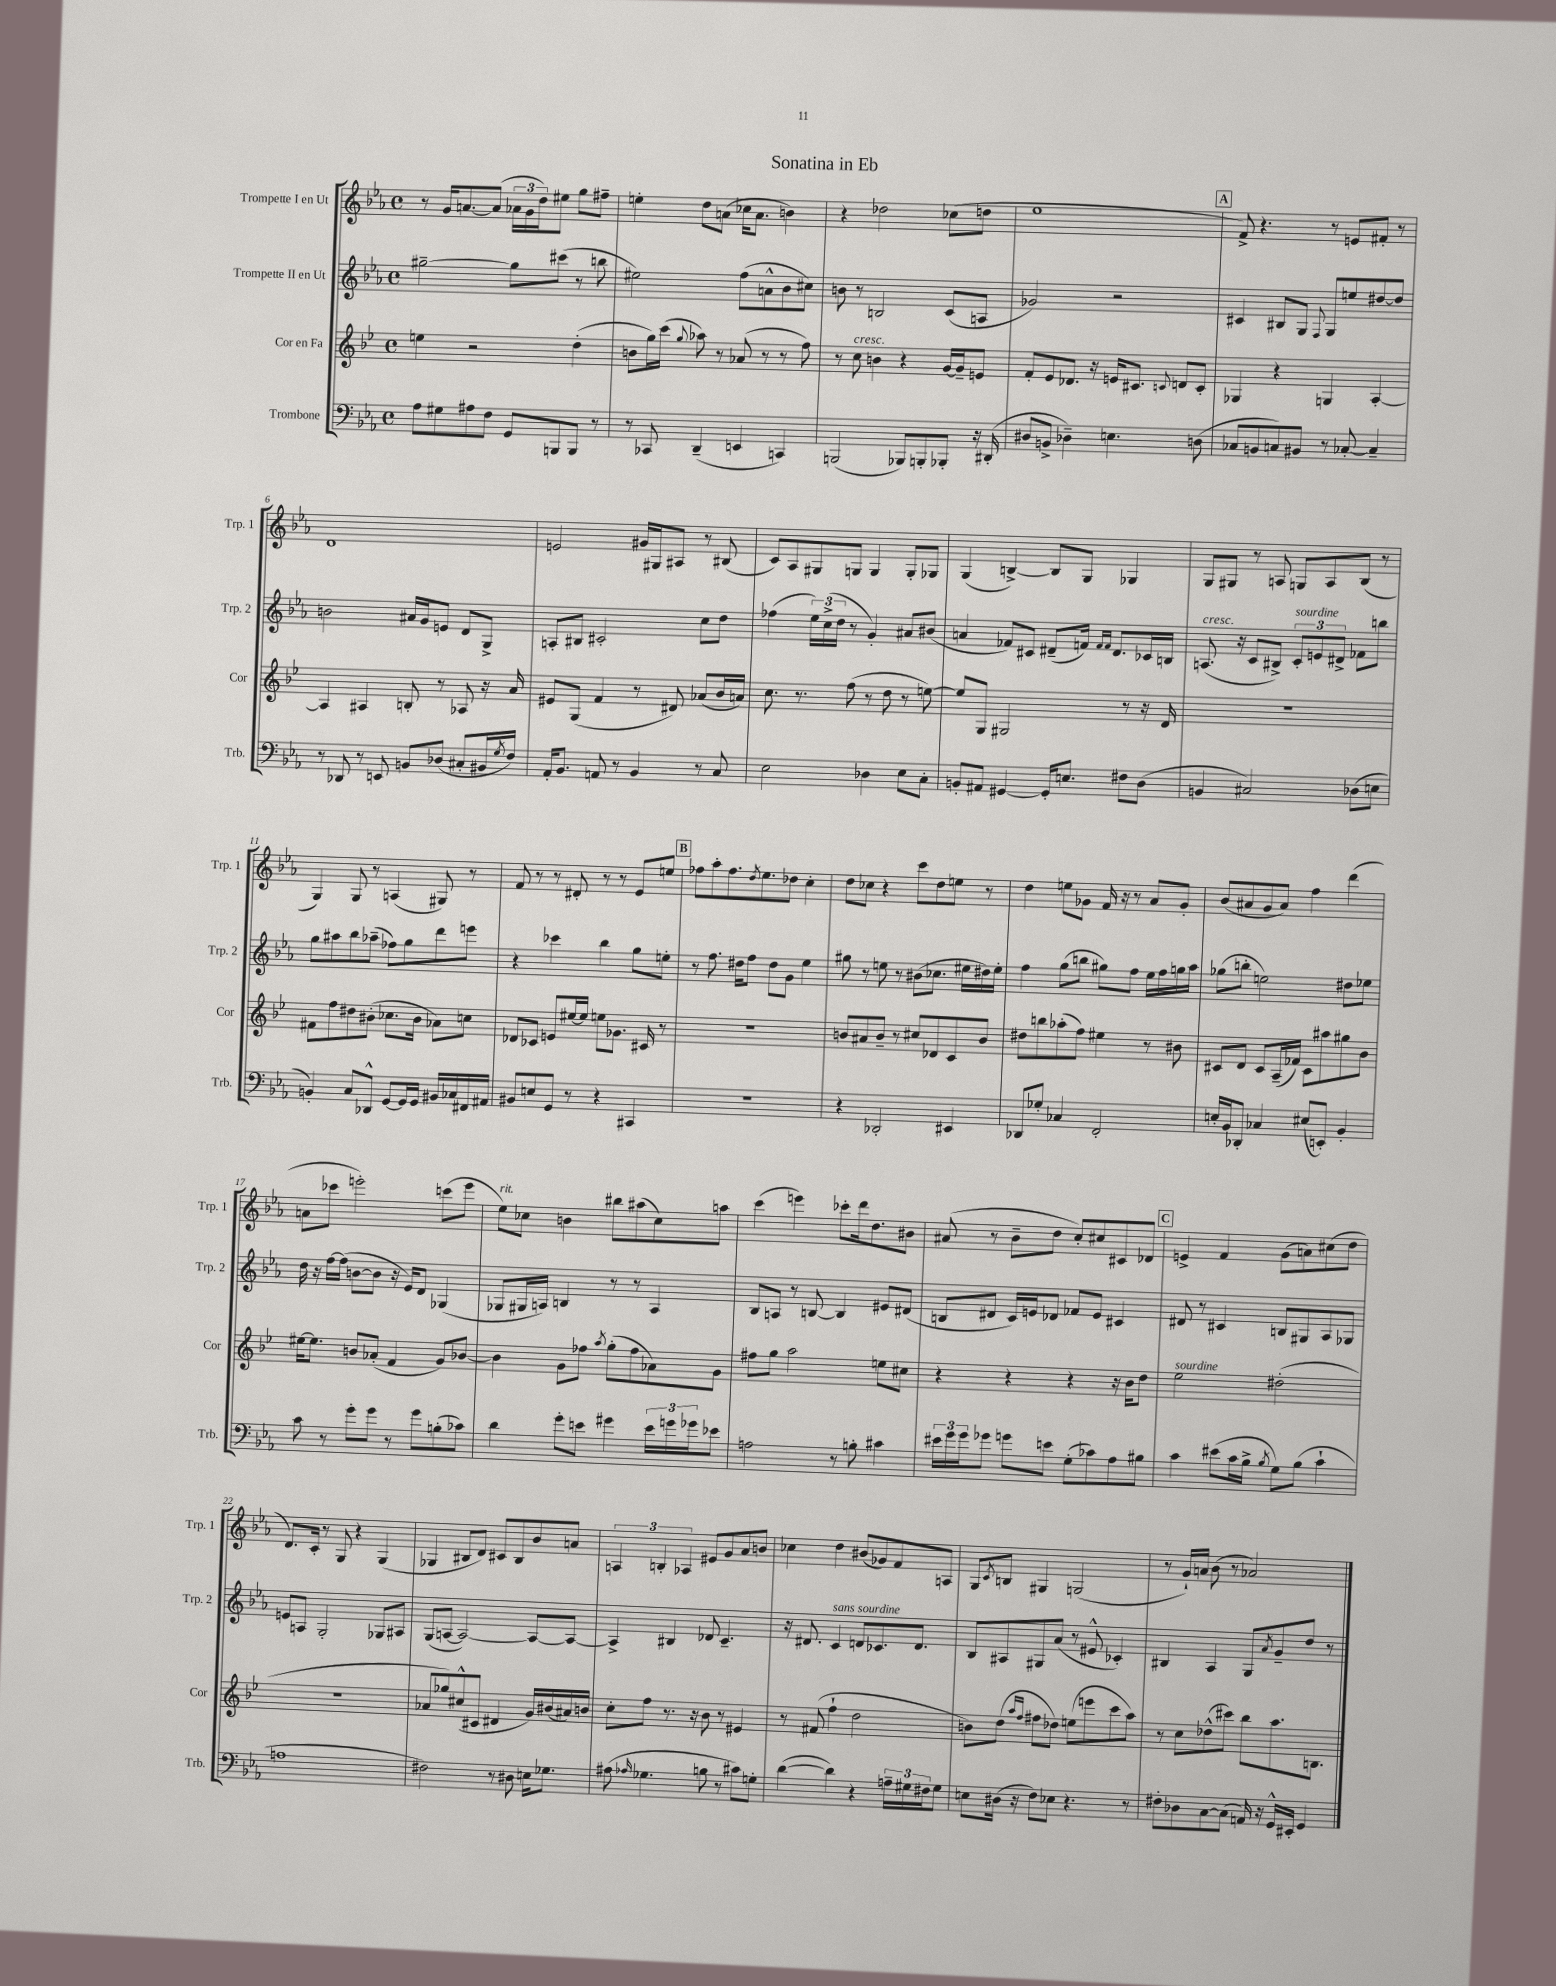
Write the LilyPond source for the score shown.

\header { title = "Sonatina in Eb" }
<<
\new StaffGroup <<
\new Staff = "s0" \with { instrumentName = "Trompette I en Ut" shortInstrumentName = "Trp. 1" } {
    \clef treble \key ees \major \defaultTimeSignature \time 4/4
    r8 g'16 a'8.~ a'8( \tuplet 3/2 { aes'16 g'16 d''16) } eis''8 g''8 fis''8-- |
    e''4-. d''8 a'8( ces''16 a'8. b'4) |
    r4 des''2 ces''8( d''8 |
    ees''1 |
    \mark \markup { \box "A" } f'8->) r4. r8 e'8 fis'8-. r8 |
    d'1 |
    e'2 gis'16 gis16 ais8 r8 bis8( |
    c'8) aes8 gis8 g8 g4 g8-. ges8 |
    g4( b4~->) b8 g8 ges4 |
    g8 gis8 r8 a8 g8 a8 bes8( r8 |
    g4) g8 r8 a4( gis8) r8 |
    f'8 r8 r8 dis'8-. r8 r8 ees'8 e''8 |
    \mark \markup { \box "B" } fes''8 aes''8-. fes''8. \acciaccatura { d''8 } ees''8. des''8 c''4-. |
    d''8 ces''8 r4 c'''8 d''8 e''8 r8 |
    d''4 e''8 ges'8 f'16 r16 r8 aes'8 ges'8-. |
    bes'8( ais'8 g'8 ais'8) f''4 d'''4( |
    a'8 ces'''8 e'''2-.) c'''8( e'''8 |
    ees''8^\markup { \italic "rit." }) ces''8 b'4 bis''8 ais''8( ces''8) a''8 |
    c'''4( e'''4) ces'''8-. d'''16 d''8. bis'8 |
    ais'8( r8 bes'8-- d''8 c''8-.) cis''8 cis'8 des'8 |
    \mark \markup { \box "C" } e'4-> f'4 g'8( a'8) cis''8( d''8 |
    d'8.) c'16-. r8 g8 r4 g4( |
    ges4 bis8 d'8) cis'8 bis8 bes'8 a'8 |
    \tuplet 3/2 { a4 b4-. aes4 } eis'8 g'8 aes'8 b'8 |
    ces''4 d''4 bis'8( ges'8) f'8 a8 |
    g8 \acciaccatura { c'8 } b8 gis4 g2( |
    r8 g'16-!) a'16 bes'8( r8 aes'2) \bar "|." |
}
\new Staff = "s1" \with { instrumentName = "Trompette II en Ut" shortInstrumentName = "Trp. 2" } {
    \clef treble \key ees \major \defaultTimeSignature \time 4/4
    gis''2~-- gis''8 cis'''8( r8 b''8 |
    eis''2) f''8( a'8-^ bes'8 cis''8) |
    b'8 r8 b2 c'8( a8 |
    ges'2) r2 |
    \mark \markup { \box "A" } cis'4 bis8 g8 \appoggiatura { f8 } g8 e''8 dis''8~ dis''8 |
    b'2 ais'16 g'16 e'8 d'8 g8-> |
    a8-. bis8 cis'2-. c''8 d''8 |
    fes''4( \tuplet 3/2 { ees''16) c''16->( d''16 } r8 g'4-.) ais'8 bis'8( |
    a'4 fes'8) cis'8 dis'8--( f'16) \grace { f'16 f'16 } dis'8. ces'16 b16 |
    a8.^\markup { \italic "cresc." }( r16 c'8 bis8->) \tuplet 3/2 { c'8-.^\markup { \italic "sourdine" } e'8 dis'8-> } fes'8 b''8 |
    g''8 ais''8 bes''8 aes''8--( fes''8) g''8 d'''8 e'''8 |
    r4 ces'''4 bes''4 g''8 e''8-. |
    \mark \markup { \box "B" } r8 f''8. dis''16 f''8 dis''8 g'8 ees''4 |
    gis''8 r8 e''8 r8 bis'8( ces''8. eis''16 dis''16) eis''16-. |
    f''4 g''8( b''8 gis''8) f''8 ees''16 f''16 g''16 aes''16 |
    ges''8( b''8-. e''2) dis''8 ees''8 |
    d''16 r16 f''16~ f''16( b'8~ b'8 r16 ees'16) d'8 ges4( |
    ges8 gis16 a16) b4 r8 r8 a4 |
    bes8 a8 r8 b8~ b4 eis'8 dis'8( |
    b8 dis'8 c'16) e'16 des'8 fes'8 e'8 cis'4 |
    \mark \markup { \box "C" } dis'8 r8 cis'4 b8 gis8 aes8 ges8 |
    e'8 a8 g2-. ges8 ais8 |
    g8( a8~ a2~) a8~ a8~ |
    a4-> bis4 des'8 c'4.-- |
    r16 dis'8. c'4^\markup { \italic "sans sourdine" } d'8 ces'8. d'8. |
    bes8 ais8 gis8 aes'8( r8 eis'8-^ ces'4-.) |
    bis4 aes4 g8 \acciaccatura { aes'8 } g'8-- d''8 r8 \bar "|." |
}
\new Staff = "s2" \with { instrumentName = "Cor en Fa" shortInstrumentName = "Cor" } {
    \clef treble \key bes \major \defaultTimeSignature \time 4/4
    e''4 r2 d''4-.( |
    b'8 g''16) c'''16( \appoggiatura { g''8 } aes''8) r8 aes'8( r8 r8 f''8) |
    r8 c''8^\markup { \italic "cresc." } b'4 r4 g'16~ g'16-- e'8 |
    f'8-. ees'8 des'8. r16 e'16 cis'8. \appoggiatura { c'8 } d'8 c'8-. |
    \mark \markup { \box "A" } ges4 r4 g4 a4~-. |
    a4 ais4 b8-. r8 aes8 r16 a'16 |
    eis'8 g8( f'4 r8 dis'8) aes'8( bes'16 a'16) |
    c''8. r8. f''8( r8 d''8 r8 e''8~) |
    e''8 g8 gis2 r8 r16 d'16 |
    r1 |
    fis'8 f''8 dis''8 bis'8-.( ces''8. bis'16 aes'8) c''8 |
    des'8 ces'8 e'8 eis''16~ eis''16 e''8 ges'8. cis'16 r8 |
    \mark \markup { \box "B" } r1 |
    b'8 ais'8 b'8-- r8 cis''8 des'8 c'8 b'8 |
    dis''8 b''8 aes''8-.( f''8) eis''4 r8 bis'8 |
    cis'8 d'8 cis'8 a16--( fes'16) cis'8 ais''8 gis''8 bes'8 |
    eis''16~ eis''8. b'8 aes'8-.( f'4 g'8) bes'8~ |
    bes'4 g'8 fes''8 \acciaccatura { a''8 } g''8-.( fes''8 aes'8) g'8 |
    fis''8 g''8 a''2 e''8 cis''8 |
    r4 r4 r4 r16 bes'16 d''8 |
    \mark \markup { \box "C" } ees''2^\markup { \italic "sourdine" } dis''2-.( |
    R1 |
    aes'8 ges''8) cis''8-^( cis'8 dis'4 g'16) bis'16( ais'16) b'16 |
    c''8-. f''8 r8. r16 bes'8 r8 eis'4 |
    r8 fis'8( f''4-! d''2 |
    b'8) d''8( \grace { a''16 f''16 } fis''8 des''8) e''8( e'''8 c'''8 a''8) |
    r8 c''8 des''8-^( cis'''8) bes''8 a''8. b8. \bar "|." |
}
\new Staff = "s3" \with { instrumentName = "Trombone" shortInstrumentName = "Trb." } {
    \clef bass \key ees \major \defaultTimeSignature \time 4/4
    aes8 gis8 ais8 f8 g,8 b,,8 b,,8 r8 |
    r8 ces,8 d,4--( e,4 c,4) |
    b,,2( bes,,8) b,,8-. bes,,8-. r16 dis,16-.( |
    dis8 b,8-> des4--) e4. d8( |
    \mark \markup { \box "A" } ces8 b,8 c8) bis,8 r8 ces8~-. ces4-- |
    r8 des,8 r8 e,8 b,8 des8( cis8-. bis,16 \acciaccatura { g8 } f16) |
    aes,16-. bes,8. a,8 r8 bes,4 r8 c8 |
    ees2 des4 ees8 c8-. |
    b,8-. ais,8 gis,4~ gis,16-. e8. fis8 d8( |
    b,4 cis2) des8( e8 |
    b,4-.) c8 des,8-^ g,8~ g,16 g,16 bis,16 ces16 fis,16 ais,16 |
    bis,8 e8 g,8 r8 r4 cis,4 |
    \mark \markup { \box "B" } R1 |
    r4 des,2-. eis,4 |
    des,8 ges8-. ces4 f,2-. |
    e16-. bes,16 des,8-. ces4 eis8( e,8-.) bes,4-. |
    c'8 r8 g'8-. g'8 r8 g'8 b8-.( ces'8) |
    d'4 g'8-. e'8 gis'4 \tuplet 3/2 { e'16 g'16 ges'16 } ees'8 |
    a2 r8 b8-. cis'4 |
    \tuplet 3/2 { eis'16 g'16 g'16 } ges'8 g'8 e'8 g8-.( ces'8) aes8 bis8 |
    \mark \markup { \box "C" } c'4 eis'8( c'16 bes16-> \acciaccatura { bes8 } g8) bes8( c'4-! |
    a1 |
    fis2) r8 dis8 e16 ges8. |
    ais8( \grace { aes16 } ges4. b8 r8 cis'8) g8-. |
    d'4~( d'4) r4 \tuplet 3/2 { a16-- gis16 fis16 } gis8 |
    e8 dis16( r16 f8) ees8 r4. r8 |
    fis8-. des8 c8~ c8( a,16) r16 g,16-^ eis,16-. g,4 \bar "|." |
}
>>
>>
